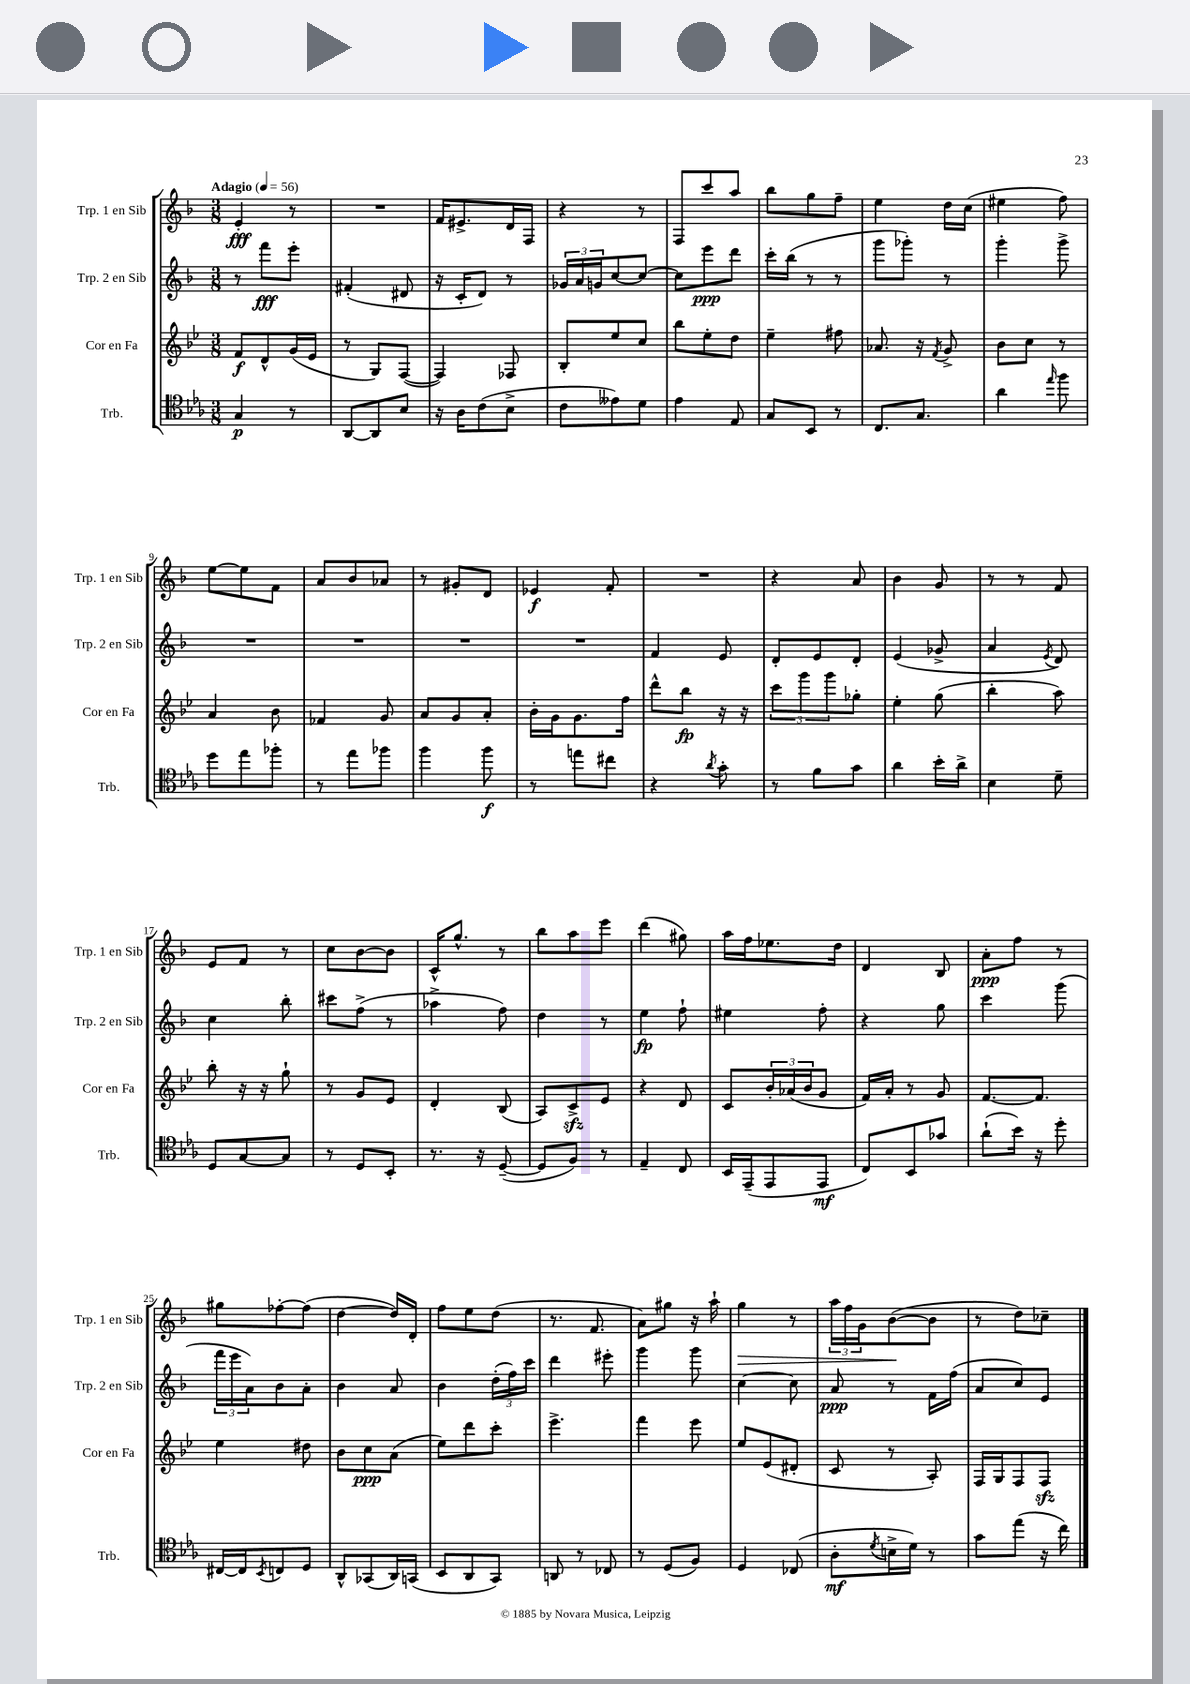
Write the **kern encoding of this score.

**kern	**kern	**kern	**kern
*staff4	*staff3	*staff2	*staff1
*clefC4	*clefG2	*clefG2	*clefG2
*k[b-e-a-]	*k[b-e-]	*k[b-]	*k[b-]
*M3/8	*M3/8	*M3/8	*M3/8
*MM56	*MM56	*MM56	*MM56
4G	8f	8r	4e'
.	8d^^	8fff	.
8r	(16g	8eee'	8r
.	16e-	.	.
=	=	=	=
[8AA-	8r	(4f#'	4.r
8AA-]	8G)	.	.
8B-	([8F	8d#	.
=	=	=	=
16r	4F])	16r	16f
16A-	.	16c'	8.e#^
(8c	.	8d)	.
8B-^	8F-	8r	16d
.	.	.	16F
=	=	=	=
8c	8B-'	24g-	4r
.	.	24a	.
.	.	24g	.
8e--)	8ee-	[8cc	.
8d	8cc	8cc_	8r
=	=	=	=
4e-	8bb-	8cc]	8F
.	8ee-'	8eee	8ccc
8E-	8dd	8ddd	8aa
=	=	=	=
8G	4ee-~	16ccc'	8bb-
.	.	(16bb-	.
8BB-	.	8r	8gg
8r	8ff#	8r	8ff~
=	=	=	=
8.C	8.a-	8ggg	4ee
.	.	8ggg-')	.
8.G	16r	.	.
.	8qf	.	.
.	8g^	8r	16dd
.	.	.	(16cc
=	=	=	=
4a-	8b-	4ggg'	4ee#
.	8cc	.	.
16qqee-	.	.	.
8ff	8r	8ggg^	8ff)
=	=	=	=
8dd	4a	4.r	[8ee
8ee-	.	.	8ee]
8ff-'	8b-	.	8f
=	=	=	=
8r	4f-	4.r	8a
8ee-	.	.	8b-
8ff-	8g	.	8a-
=	=	=	=
4ff	8a	4.r	8r
.	8g	.	8g#'
8ff	8a'	.	8d
=	=	=	=
8r	16b-'	4.r	4e-
.	16g	.	.
8ee	8.g	.	.
8cc#	.	.	8f'
.	16ff	.	.
=	=	=	=
4r	8ddd^^	4f	4.r
.	8bb-	.	.
8qa-	.	.	.
8g'	16r	8e	.
.	16r	.	.
=	=	=	=
8r	12ccc	8d'	4r
.	12ggg	.	.
8f	.	8e	.
.	12ggg	.	.
8g	8gg-'	8d'	8a
=	=	=	=
4a-	4ee-'	(4e	4b-
16b-'	(8gg	8g-^	8g
16a-^	.	.	.
=	=	=	=
4B-	4bb-'	4a	8r
.	.	.	8r
.	.	8qe	.
8d~	8aa)	8d)	8f
=	=	=	=
8D	8bb-'	4cc	8e
[8G	16r	.	8f
.	16r	.	.
8G]	8gg`	8bb-'	8r
=	=	=	=
8r	8r	8ccc#	8cc
8D	8g	(8ff^	[8b-
8BB-'	8e-	8r	8b-]
=	=	=	=
8.r	4d'	4aa-^	16c^^
.	.	.	8.gg^^
16r	.	.	.
([8D~	(8B-	8ff)	8r
=	=	=	=
8D]	8A)	4dd	8bb-
8F)	8c^	.	8aa
8r	8e-	8r	8eee
=	=	=	=
4E-~	4r	4ee	(4ddd
8C	8d	8ff`	8gg#)
=	=	=	=
16BB-	8c	4ee#	16aa
(16EE-~	.	.	16ff
8EE-	24b-'	.	8.ee-
.	(24a-	.	.
.	24b-	.	.
8EE-	8g	8ff'	.
.	.	.	16dd
=	=	=	=
8C)	16f)	4r	4d
.	16a'	.	.
8BB-	8r	.	.
8g-	8g	8gg	8B-
=	=	=	=
(8a-`	[8.f	4ccc	8a'
16b-)	.	.	8ff
16r	8.f]	.	.
8dd'	.	(8ggg	8r
=	=	=	=
[16C#	4ee-	24fff	8gg#
.	.	24eee	.
16C#]	.	.	.
.	.	24a)	.
8qBB-	.	.	.
8C	.	8b-	[8ff-'
8D	8dd#	8a'	(8ff-]
=	=	=	=
8AA-^^	8b-	4b-	[4dd
(8GG-	8cc	.	.
16AA-)	(8a	8a	16dd])
(16GG	.	.	16d'
=	=	=	=
8BB-	8ee-)	4b-	8ff
8AA-	8ddd	.	8ee
8GG)	8ccc'	(24dd'	(8dd
.	.	24ff)	.
.	.	24ccc	.
=	=	=	=
8AA	4.eee-^	4ddd	8.r
8r	.	.	.
.	.	.	8.f
8C-	.	8eee#'	.
=	=	=	=
8r	4fff	4ggg	8a)
(8D	.	.	8gg#
8F)	8eee-	8ggg	16r
.	.	.	16aa`
=	=	=	=
4D	8ee-	[4cc	4gg
.	(8e-	.	.
(8C-	8d#'	8cc]	8r
=	=	=	=
8A-'	8c	8a	24aa
.	.	.	24ff
.	.	.	24g
8qd	.	.	.
16B^	8r	8r	([8b-
16d)	.	.	.
8r	8A')	16f	8b-]
.	.	(16ff	.
=	=	=	=
8g	16F	8a	8r
.	16G	.	.
(8ee-	8F	8cc)	8dd)
16r	8F	8e	8cc-~
16cc)	.	.	.
==	==	==	==
*-	*-	*-	*-
